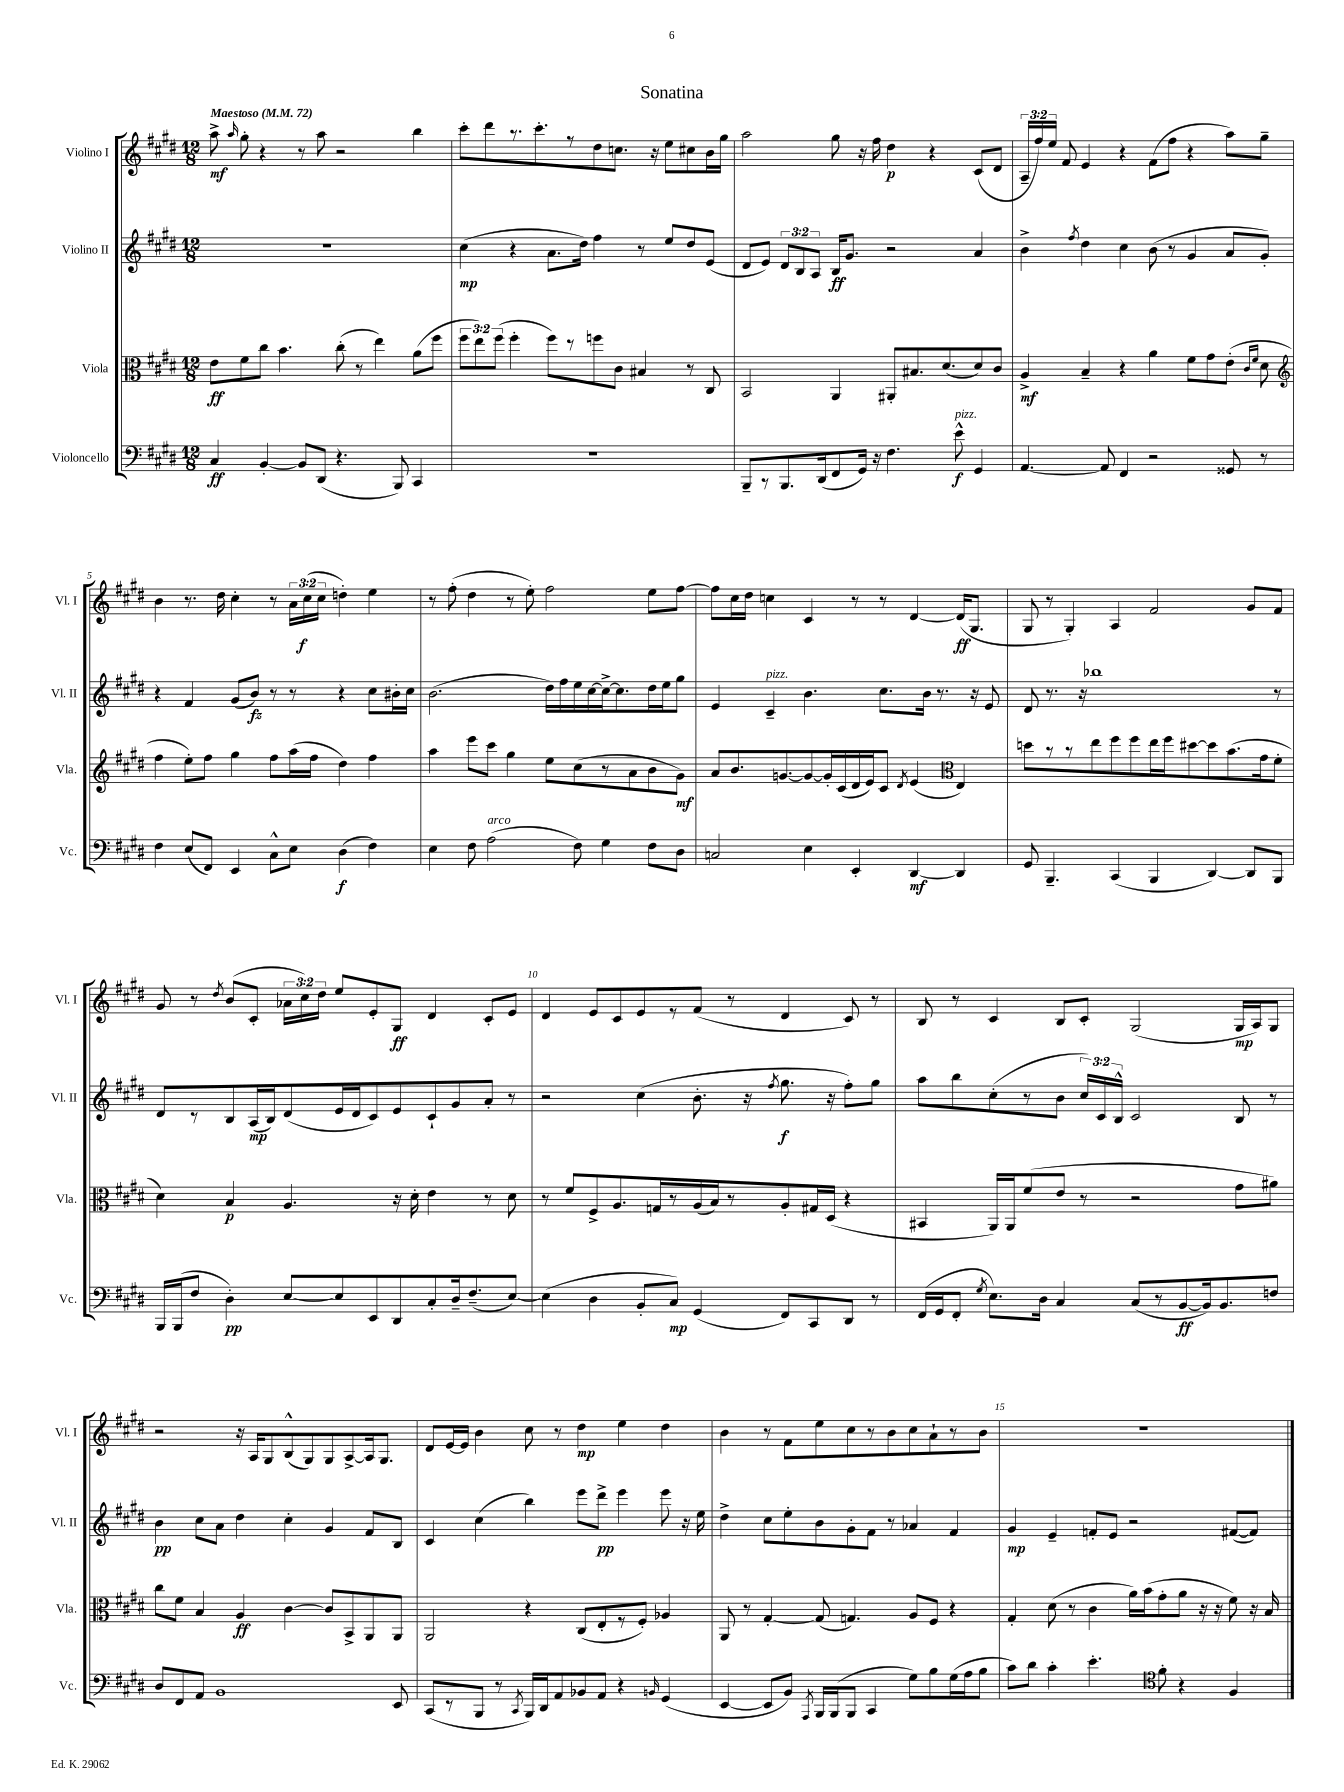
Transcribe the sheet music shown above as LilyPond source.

\header { title = "Sonatina" }
<<
\new StaffGroup <<
\new Staff = "s0" \with { instrumentName = "Violino I" shortInstrumentName = "Vl. I" } {
    \clef treble \key e \major \numericTimeSignature \time 12/8 \override Staff.TupletNumber.text = #tuplet-number::calc-fraction-text \tempo "Maestoso" 4 = 72
    \autoBeamOff a''8->\mf \grace { a''16 } gis''8-. r4 r8 a''8 r2 b''4 |
    cis'''8[-. dis'''8 r8. cis'''8.-. r8 dis''8 c''8.] r16 e''8[ cis''8 b'16 gis''16] |
    a''2 gis''8 r16 fis''16 dis''4\p r4 cis'8[( dis'8] |
    \tuplet 3/2 { a16[-- fis''16) e''16] } fis'8 e'4 r4 fis'8[( fis''8] r4 a''8[) gis''8]-- |
    b'4 r8. dis''16 cis''4-. r8 \tuplet 3/2 { a'16[ cis''16\f( cis''16] } d''4-.) e''4 |
    r8 fis''8-.( dis''4 r8 e''8-.) fis''2 e''8[ fis''8]~ |
    fis''8[ cis''16 dis''16] c''4 cis'4 r8 r8 dis'4~ dis'16[\ff( gis8.] |
    gis8 r8 gis4-.) a4 fis'2 gis'8[ fis'8] |
    gis'8 r8 \acciaccatura { dis''8 } b'8[( cis'8]-. \tuplet 3/2 { aes'16[ cis''16) dis''16] } e''8[ e'8-. gis8]\ff dis'4 cis'8[-. e'8] |
    dis'4 e'8[ cis'8 e'8 r8 fis'8]( r8 dis'4 cis'8) r8 |
    b8 r8 cis'4 b8[ cis'8]-. gis2( gis16[\mp a16) gis8] |
    r2 r16 a16[ gis8 b8-^( gis8) gis8 a8~-> a16 gis8.] |
    dis'8[ e'16~ e'16] b'4 cis''8 r8 dis''4\mp e''4 dis''4 |
    b'4 r8 fis'8[ e''8 cis''8 r8 b'8 cis''8 a'8-! r8 b'8] |
    R1. \bar "|." |
}
\new Staff = "s1" \with { instrumentName = "Violino II" shortInstrumentName = "Vl. II" } {
    \clef treble \key e \major \numericTimeSignature \time 12/8 \override Staff.TupletNumber.text = #tuplet-number::calc-fraction-text
    \autoBeamOff R1. |
    cis''4\mp( r4 a'8.[ dis''16]) fis''4 r8 e''8[ dis''8 e'8]( |
    dis'8[ e'8]) \tuplet 3/2 { dis'8[ b8 a8] } b16[\ff gis'8.] r2 a'4 |
    b'4-> \acciaccatura { fis''8 } dis''4 cis''4 b'8( r8 gis'4 a'8[ gis'8]-.) |
    r4 fis'4 gis'8[( b'8]\fz) r8 r8 r4 cis''8[ bis'16-. cis''16] |
    b'2.( dis''16[) fis''16 e''16 cis''16~ cis''16~-> cis''8. dis''16 e''16 gis''8] |
    e'4 cis'4--^\markup { \italic "pizz." } b'4. cis''8.[ b'16] r8. r16 e'8 |
    dis'8 r8. r16 bes''1 r8 |
    dis'8[ r8 b8 a16\mp( b16) dis'8( e'16 dis'16 cis'8) e'8 cis'8-! gis'8 a'8]-. r8 |
    r2 cis''4( b'8.-. r16 \acciaccatura { fis''8 } gis''8.\f r16 fis''8[-.) gis''8] |
    a''8[ b''8 cis''8-.( r8 b'8] \tuplet 3/2 { cis''16[) cis'16 b16]-^ } cis'2 b8 r8 |
    b'4\pp cis''8[ a'8] dis''4 cis''4-. gis'4 fis'8[ b8] |
    cis'4 cis''4( b''4) e'''8[ dis'''8]->\pp e'''4 e'''8 r16 e''16 |
    dis''4-> cis''8[ e''8-. b'8 gis'8-. fis'8] r8 aes'4 fis'4 |
    gis'4\mp e'4-- f'8[-. e'8] r2 fis'8[~( fis'8]) \bar "|." |
}
\new Staff = "s2" \with { instrumentName = "Viola" shortInstrumentName = "Vla." } {
    \clef alto \key e \major \numericTimeSignature \time 12/8 \override Staff.TupletNumber.text = #tuplet-number::calc-fraction-text
    \autoBeamOff e'8[\ff fis'8 cis''8] b'4. cis''8-.( r8 e''4) a'8[( fis''8] |
    \tuplet 3/2 { fis''8[ e''8) fis''8]( } fis''4-. fis''8[) r8 f''8 cis'8] bis4 r8 cis8 |
    b,2 a,4 ais,8[-. bis8. dis'8.( dis'8) cis'8] |
    a4->\mf b4-- r4 a'4 fis'8[ gis'8 e'8]-.( \grace { cis'16[ fis'16] } dis'8 |
    \clef treble fis''4 e''8[-.) fis''8] gis''4 fis''8[ a''16( fis''16] dis''4) fis''4 |
    a''4 e'''8[ cis'''8] gis''4 e''8[ cis''8( r8 a'8 b'8 gis'8]\mf) |
    a'8[ b'8. g'8.~ g'8~ g'16-. cis'16( dis'16 e'16) cis'8] \acciaccatura { dis'8 } e'4( \clef alto e4) |
    d''8[ r8 r8 e''8 fis''8 fis''8 e''16 fis''16 dis''8~ dis''8 b'8.( gis'16 fis'8]-. |
    dis'4) b4\p a4. r16 dis'16-. e'4 r8 dis'8 |
    r8 fis'8[ fis8-> a8. g16 r8 a16( b16) r8 a8-. gis16 dis16]( r4 |
    bis,4 a,16[) a,16 fis'8( e'8] r8 r2 gis'8[ ais'8]) |
    cis''8[ fis'8] b4 a4\ff cis'4~ cis'8[ b,8-> a,8 a,8] |
    a,2 r4 cis8[( e8-. r8 fis8]-.) aes4 |
    a,8 r8 gis4~-. gis8( g4.) a8[ fis8] r4 |
    gis4-. dis'8( r8 cis'4 a'16[) b'16( gis'8-. a'8] r16 r16 fis'8) r16 b16 \bar "|." |
}
\new Staff = "s3" \with { instrumentName = "Violoncello" shortInstrumentName = "Vc." } {
    \clef bass \key e \major \numericTimeSignature \time 12/8
    \autoBeamOff cis4\ff b,4~-. b,8[ dis,8]( r4. b,,8) cis,4 |
    R1. |
    b,,8[-- r8 b,,8. dis,16( fis,8 gis,16]) r16 fis4. e'8-^\f^\markup { \italic "pizz." } gis,4 |
    a,4.~ a,8 fis,4 r2 gisis,8 r8 |
    fis4 e8[( fis,8]) e,4 cis8[-^ e8] dis4\f( fis4) |
    e4 fis8 a2^\markup { \italic "arco" }( fis8) gis4 fis8[ dis8] |
    c2 e4 e,4-. dis,4~\mf dis,4 |
    gis,8 b,,4.-- cis,4( b,,4 dis,4~) dis,8[ b,,8] |
    b,,16[ b,,16( fis8] dis4-.\pp) e8[~ e8 e,8 dis,8 cis8-. dis16-- fis8.--( e8]~) |
    e4( dis4 b,8[-. cis8]\mp) gis,4( fis,8[) cis,8 dis,8] r8 |
    fis,16[( gis,16 fis,8]-. \acciaccatura { gis8 } e8.[) dis16] cis4 cis8[( r8 b,8~\ff b,16) b,8. f8] |
    dis8[ fis,8 a,8] b,1 e,8 |
    cis,8[( r8 b,,8] r8 \acciaccatura { cis,8 } b,,16[) dis,16 a,8 bes,8 a,8] r4 \grace { b,16 } gis,4( |
    e,4~ e,8[ b,8]) \acciaccatura { a,,8 } b,,16[ b,,16( b,,8] cis,4 gis8[) b8 gis16( a16 b8] |
    cis'8[) dis'8] cis'4-. e'4.-. \clef tenor fis'8-. r4 fis4 \bar "|." |
}
>>
>>
\layout { \context { \Score \override BarNumber.break-visibility = ##(#f #t #t) barNumberVisibility = #(every-nth-bar-number-visible 5) } }
